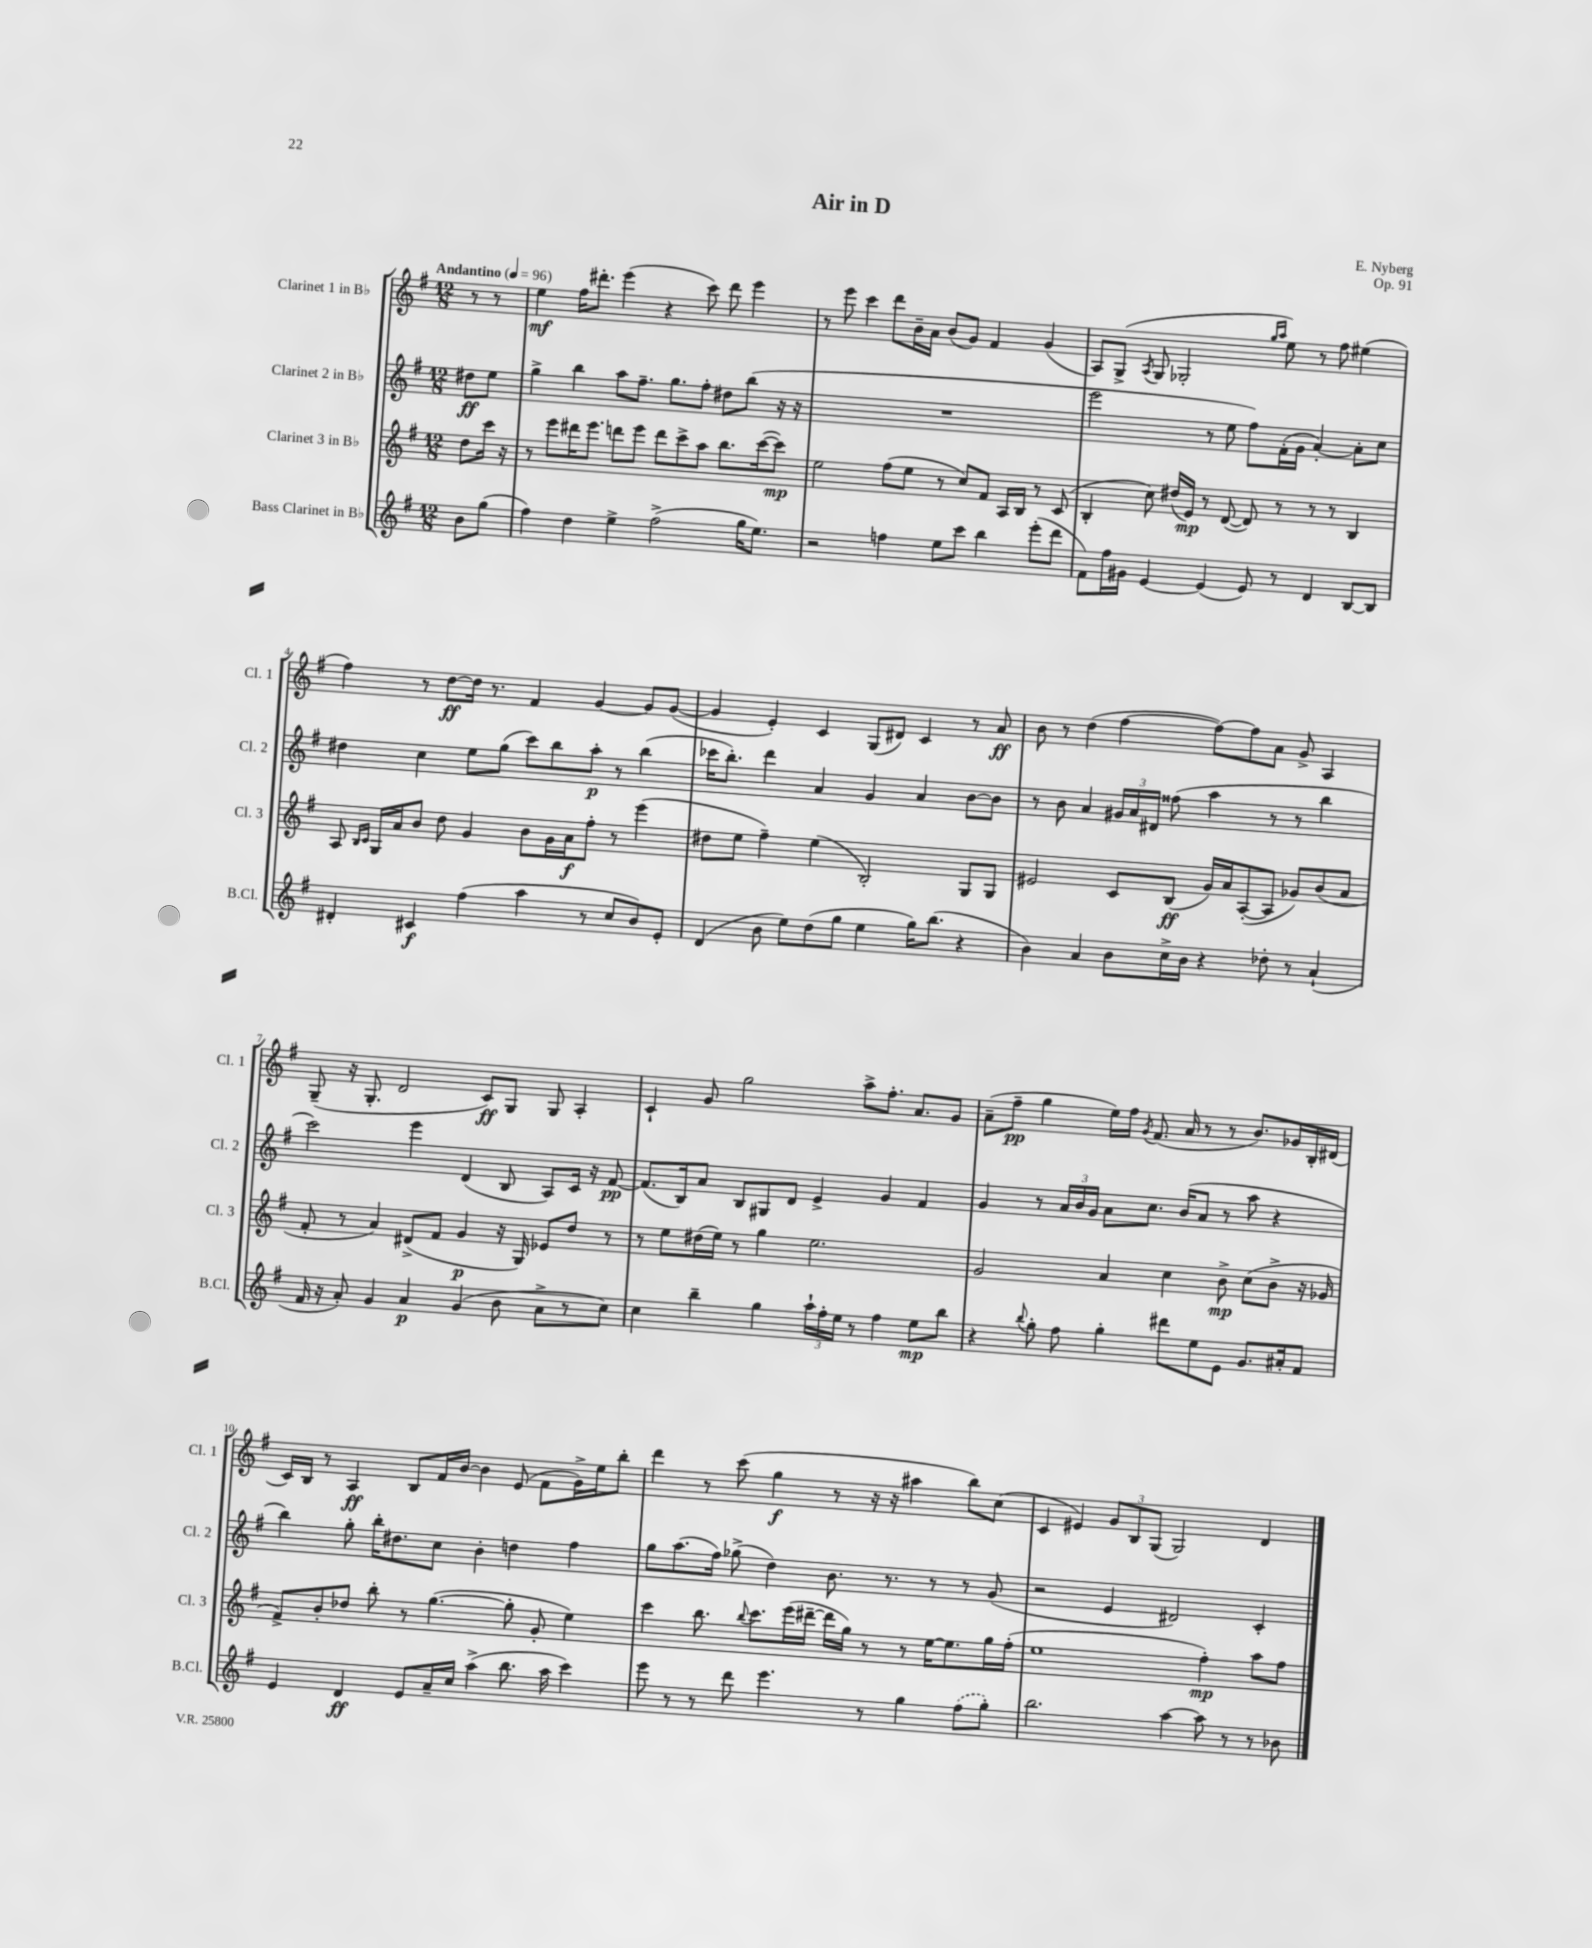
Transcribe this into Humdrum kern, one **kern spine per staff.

**kern	**dynam	**kern	**dynam	**kern	**dynam	**kern	**dynam
*part4	*part4	*part3	*part3	*part2	*part2	*part1	*part1
*staff4	*staff4	*staff3	*staff3	*staff2	*staff2	*staff1	*staff1
*I"Bass Clarinet in B♭	*	*I"Clarinet 3 in B♭	*	*I"Clarinet 2 in B♭	*	*I"Clarinet 1 in B♭	*
*I'B.Cl.	*	*I'Cl. 3	*	*I'Cl. 2	*	*I'Cl. 1	*
*clefG2	*	*clefG2	*	*clefG2	*	*clefG2	*
*k[f#]	*	*k[f#]	*	*k[f#]	*	*k[f#]	*
*M12/8	*	*M12/8	*	*M12/8	*	*M12/8	*
*MM96	*	*MM96	*	*MM96	*	*MM96	*
=	=	=	=	=	=	=	=
!	!	!	!	!	!	!LO:TX:a:B:t=Andantino	!
8b\L	.	8dd\L	.	8dd#X\L	ff	8r	.
(8gg\J	.	16ccc\Jk	.	8ee\J	.	8r	.
.	.	16r	.	.	.	.	.
=1	=1	=1	=1	=1	=1	=1	=1
4ff#\)	.	8r	.	4gg^\	.	4ee\	mf
.	.	8eee\L	.	.	.	.	.
4dd\	.	16ddd#X\K	.	4bb\	.	16ff#\KL	.
.	.	8.eee\J	.	.	.	8.ddd#X'\J	.
4ee^\	.	8dddn\L	.	8aa\L	.	(4eee\	.
.	.	8eee\J	.	8.ff#~\J	.	.	.
(2ff#^\	.	8ddd\L	.	.	.	4r	.
.	.	.	.	8.gg\L	.	.	.
.	.	8ccc^\	.	.	.	.	.
.	.	8aa\J	.	8ff#'\J	.	8ccc\)	.
.	.	8.bb\L	.	8dd#X\L	.	8ddd#\	.
16gg\KL	.	.	.	(8bb\J	.	4eee\	.
8.ee\J)	.	([16ccc\k	.	.	.	.	.
.	.	8ccc\J])	mp	16r	.	.	.
.	.	.	.	16r	.	.	.
=2	=2	=2	=2	=2	=2	=2	=2
2r	.	2ee\	.	1.r	.	8r	.
.	.	.	.	.	.	8eee\	.
.	.	.	.	.	.	4ccc\	.
4ffn\	.	(8ff#\L	.	.	.	8ddd\L	.
.	.	8ee\J	.	.	.	16b~\L	.
.	.	.	.	.	.	16a\JJ	.
8ee\L	.	8r	.	.	.	(8b/L	.
8ccc\J	.	8cc/L)	.	.	.	8g/J)	.
4bb\	.	8f#/J	.	.	.	4f#/	.
.	.	16A/LL	.	.	.	.	.
.	.	16B/JJ	.	.	.	.	.
(8eee'\L	.	8r	.	.	.	(4g/	.
8ddd\J	.	(8c/	.	.	.	.	.
=3	=3	=3	=3	=3	=3	=3	=3
8f#\L)	.	4B'/	.	2eee\	.	8A/L)	.
16ff#\L	.	.	.	.	.	(8G^/J	.
16g#X\JJ	.	.	.	.	.	.	.
.	.	.	.	.	.	8qA/	.
[4e/	.	8cc\)	.	.	.	8G/	.
.	.	(16dd#X/LL	.	.	.	2G-X'/	.
.	.	16e/JJ)	mp	.	.	.	.
(4e/]	.	8r	.	8r	.	.	.
.	.	([8d/	.	8ee\	.	.	.
8e/)	.	8d/])	.	8ff#\L)	.	.	.
.	.	.	.	.	.	16qqgg/LL	.
.	.	.	.	.	.	16qqaa/JJ	.
8r	.	8r	.	(16f#'\L	.	8ee\)	.
.	.	.	.	16g\JJ	.	.	.
4d/	.	8r	.	[4a'/)	.	8r	.
.	.	8r	.	.	.	8ff#\	.
[8B/L	.	4B/	.	8a'\L]	.	(4ee#X\	.
8B/J]	.	.	.	8cc\J	.	.	.
!!LO:LB:g=z
=4	=4	=4	=4	=4	=4	=4	=4
4d#X'/	.	8A/	.	4dd#X\	.	4ff#\)	.
.	.	16qqB/LL	.	.	.	.	.
.	.	16qqc/JJ	.	.	.	.	.
.	.	16G/LL	.	.	.	.	.
.	.	16a/J	.	.	.	.	.
4c#X/	f	8b/J	.	4cc\	.	8r	.
.	.	8dd\	.	.	.	[8dd\L	ff
(4ff#\	.	4g/	.	8ee\L	.	16dd\Jk]	.
.	.	.	.	.	.	8.r	.
.	.	.	.	(8gg\J	.	.	.
4aa\	.	8b\L	.	8ccc\L)	.	4f#/	.
.	.	16g\L	.	8bb\	.	.	.
.	.	16a\J	f	.	.	.	.
8r	.	8ff#'\J	.	8aa'\J	p	[4g/	.
8cc/L	.	8r	.	8r	.	.	.
8b/)	.	(4eee\	.	(4bb\	.	8g/L]	.
8e'/J	.	.	.	.	.	([8g/J	.
=5	=5	=5	=5	=5	=5	=5	=5
(4d/	.	8dd#X\L	.	16ccc-X\KL	.	4g/]	.
.	.	.	.	8.bb'\J)	.	.	.
.	.	8ee\J	.	.	.	.	.
8b\	.	4ff#~\)	.	4ddd\	.	4e'/)	.
8ee\L)	.	.	.	.	.	.	.
(8dd\	.	(4ee\	.	4a/	.	4c/	.
8gg\J	.	.	.	.	.	.	.
4ee\	.	2B'/)	.	4g/	.	(8G/L	.
.	.	.	.	.	.	8d#X/J)	.
16gg\KL)	.	.	.	4a/	.	4c/	.
(8.bb\J	.	.	.	.	.	.	.
4r	.	8G/L	.	[8b\L	.	8r	.
.	.	8G/J	.	8b\J]	.	8a/	ff
=6	=6	=6	=6	=6	=6	=6	=6
4b\)	.	2e#X/	.	8r	.	8b\	.
.	.	.	.	8b\	.	8r	.
4a/	.	.	.	4a/	.	(4dd\	.
8b\L	.	8c/L	.	24g#X/LL	.	[4ff#\	.
.	.	.	.	24a/	.	.	.
.	.	.	.	24d#X/JJ	.	.	.
16cc^\L	.	(8B/J	ff	(8ff##X\	.	.	.
16b\JJ	.	.	.	.	.	.	.
4r	.	16g/LL)	.	4aa\	.	8ff#\L_)	.
.	.	16a/J	.	.	.	.	.
.	.	([8A'/	.	.	.	8ff#\]	.
8dd-X'\	.	8A/J]	.	8r	.	8a\J	.
8r	.	8g-X/L)	.	8r	.	8g^/	.
(4a`/	.	(8b/	.	4bb\	.	4A/	.
.	.	8a/J	.	.	.	.	.
!!LO:LB:g=z
=7	=7	=7	=7	=7	=7	=7	=7
16f#/	.	8f#'/	.	2ccc\)	.	(8G~/	.
16r	.	.	.	.	.	.	.
8a'/)	.	8r	.	.	.	16r	.
.	.	.	.	.	.	8.G'/	.
4g/	.	4a/)	.	.	.	.	.
.	.	.	.	.	.	2d/	.
4a/	p	(8d#X^/L	.	4eee\	.	.	.
.	.	8f#/J	.	.	.	.	.
(4g/	.	4g/	p	(4d/	.	.	.
.	.	.	.	.	.	8c/L)	ff
8b\	.	16r	.	8B/	.	8G/J	.
.	.	16G/)	.	.	.	.	.
8a^\L	.	8e-X/L	.	8A/L)	.	8G/	.
8r	.	8dd/J	.	16c/Jk	.	4A'/	.
.	.	.	.	16r	.	.	.
8cc\J)	.	8r	.	[8f#/	pp	.	.
=8	=8	=8	=8	=8	=8	=8	=8
4cc\	.	8r	.	(8.f#/L]	.	4c`/	.
.	.	8ee\L	.	.	.	.	.
.	.	.	.	16B/k)	.	.	.
4bb~\	.	(16dd#X\L	.	8a/J	.	8g/	.
.	.	16ee\JJ)	.	.	.	.	.
.	.	8r	.	8B/L	.	2gg\	.
4gg\	.	4gg\	.	8G#X/	.	.	.
.	.	.	.	8d/J	.	.	.
24aa`\LL	.	2.ee\	.	4e^/	.	.	.
24ff#'\	.	.	.	.	.	.	.
24ee\JJ	.	.	.	.	.	.	.
8r	.	.	.	.	.	8aa^\L	.
4ff#\	.	.	.	4g/	.	8.ff#'\J	.
.	.	.	.	.	.	8.a/L	.
8ee\L	mp	.	.	4f#/	.	.	.
8bb\J	.	.	.	.	.	8g/J	.
=9	=9	=9	=9	=9	=9	=9	=9
4r	.	2g/	.	4g/	.	(8a~\L	.
.	.	.	.	.	.	8ff#~\J	pp
8qqbb/	.	.	.	.	.	.	.
8gg'\	.	.	.	8r	.	4gg\	.
8ff#\	.	.	.	24a/LL	.	.	.
.	.	.	.	24b/	.	.	.
.	.	.	.	24g/JJ	.	.	.
4gg'\	.	4a/	.	8a\L	.	16ee\LL)	.
.	.	.	.	.	.	16ff#\JJ	.
.	.	.	.	.	.	8qg/	.
.	.	.	.	8.cc\J	.	(8.f#/	.
8ddd#X\L	.	4cc\	.	.	.	.	.
.	.	.	.	(16b/KL	.	16a/	.
8ee\	.	.	.	8a/J	.	8r	.
8e\J	.	8b^\	mp	8r	.	8r	.
8.g/L	.	(8cc\L	.	8aa\	.	8.b/L)	.
.	.	8b^\J	.	4r	.	.	.
16a#X'/k	.	.	.	.	.	16g-X/L	.
8f#/J	.	16r	.	.	.	16B'/	.
.	.	16g-X/	.	.	.	(16d#X/JJ	.
!!LO:LB:g=z
=10	=10	=10	=10	=10	=10	=10	=10
4e/	.	8f#^/L)	.	4bb\)	.	16c/LL)	.
.	.	.	.	.	.	16B/JJ	.
.	.	8b'/	.	.	.	8r	.
4d/	ff	8dd-X/J	.	8gg'\	.	4A/	ff
.	.	8bb'\	.	16bb'\KL	.	.	.
.	.	.	.	8.dd#X\	.	.	.
8e/L	.	8r	.	.	.	8B/L	.
16a~/L	.	([4.gg\	.	8cc\J	.	16f#/L	.
16cc/JJ	.	.	.	.	.	[16b/JJ	.
(4aa^\	.	.	.	4b'\	.	4b\]	.
8.bb\	.	8gg'\]	.	4ddn\	.	(8e/	.
.	.	8g'/	.	.	.	8f#\L	.
16aa\	.	.	.	.	.	.	.
4ccc\)	.	4ee\)	.	4ff#\	.	16g^\L)	.
.	.	.	.	.	.	16ee\J	.
.	.	.	.	.	.	8bb'\J	.
=11	=11	=11	=11	=11	=11	=11	=11
8eee\	.	4ccc\	.	8gg\L	.	4ddd\	.
8r	.	.	.	(8.aa\	.	.	.
8r	.	8.bb\	.	.	.	8r	.
.	.	.	.	16ff#\Jk)	.	.	.
8ddd\	.	.	.	(8gg-X^\	.	(8ccc\	.
.	.	8qqbb/	.	.	.	.	.
.	.	8.ccc\L	.	.	.	.	.
4.eee\	.	.	.	4dd\)	.	4gg\	f
.	.	(16eee\L	.	.	.	.	.
.	.	[16ddd#X~\JJ	.	.	.	.	.
.	.	16ddd#\LL]	.	8.b\	.	8r	.
.	.	16gg\JJ)	.	.	.	.	.
8r	.	8r	.	.	.	16r	.
.	.	.	.	8.r	.	16r	.
4gg\	.	8r	.	.	.	4aa#X\	.
.	.	[16ee\KL	.	8r	.	.	.
.	.	8.ee\]	.	.	.	.	.
(8ff#\L	.	.	.	8r	.	8bb\L)	.
8gg'\J)	.	16gg\L	.	(8g/	.	(8cc\J	.
.	.	(16ff#'\JJ	.	.	.	.	.
=12	=12	=12	=12	=12	=12	=12	=12
2.bb\	.	1ee	.	2r	.	4c/	.
.	.	.	.	.	.	4e#X/)	.
.	.	.	.	4e/	.	12g/L	.
.	.	.	.	.	.	12B/	.
.	.	.	.	.	.	(12G/J	.
[4aa\	.	.	.	2d#X/)	.	2G/)	.
8aa\]	.	4ff#'\)	mp	.	.	.	.
8r	.	.	.	.	.	.	.
8r	.	8aa\L	.	4c'/	.	4d/	.
8b-X\	.	8ff#\J	.	.	.	.	.
==	==	==	==	==	==	==	==
*-	*-	*-	*-	*-	*-	*-	*-
